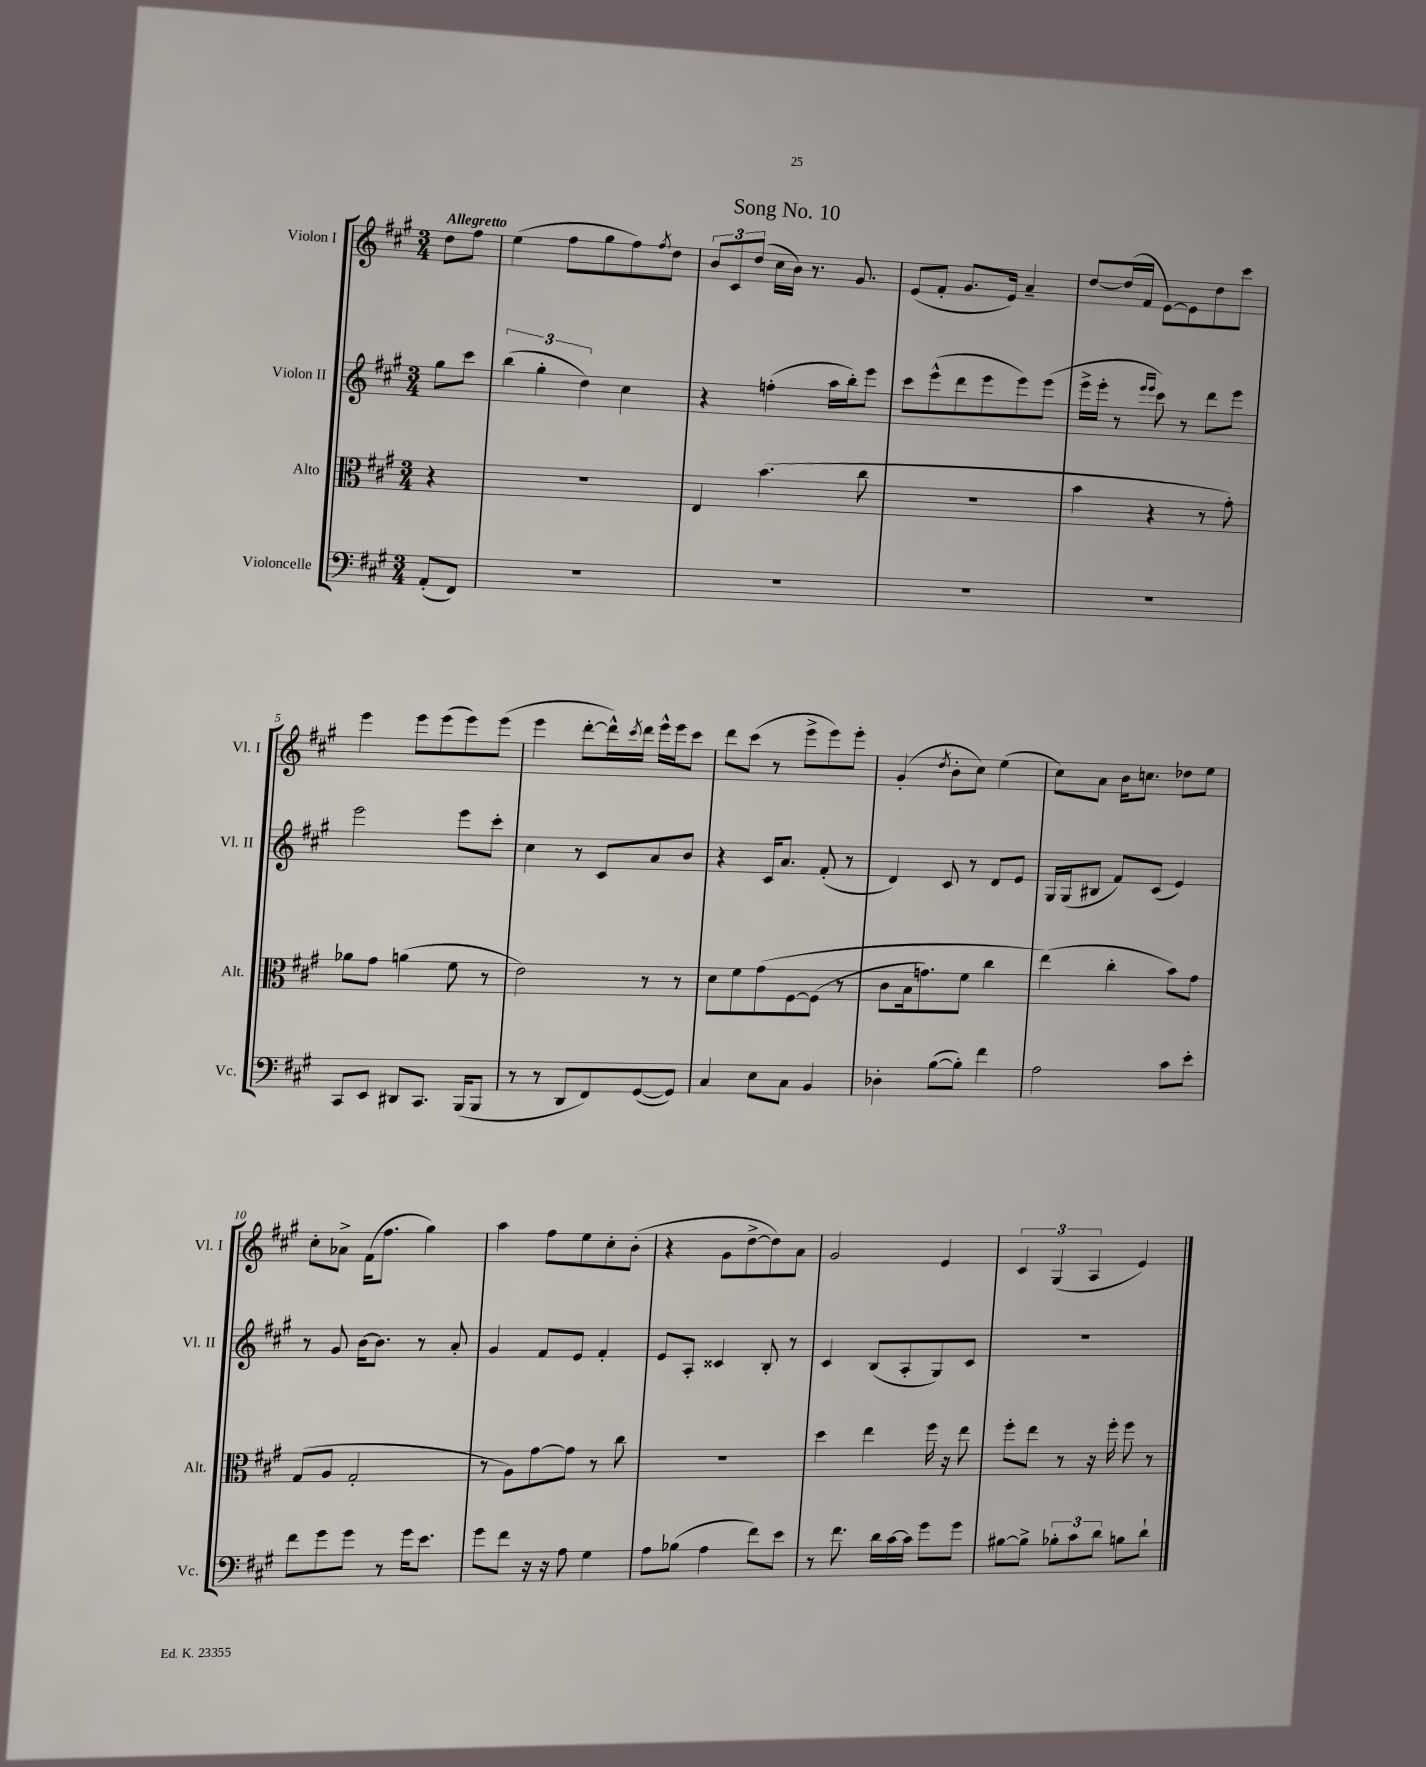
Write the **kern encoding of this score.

**kern	**kern	**kern	**kern
*part4	*part3	*part2	*part1
*staff4	*staff3	*staff2	*staff1
*I"Violoncelle	*I"Alto	*I"Violon II	*I"Violon I
*I'Vc.	*I'Alt.	*I'Vl. II	*I'Vl. I
*clefF4	*clefC3	*clefG2	*clefG2
*k[f#c#g#]	*k[f#c#g#]	*k[f#c#g#]	*k[f#c#g#]
*M3/4	*M3/4	*M3/4	*M3/4
=	=	=	=
!	!	!	!LO:TX:a:B:t=Allegretto
(8AA'/L	4r	8gg#\L	8dd\L
8FF#/J)	.	8ccc#\J	8ff#\J
=1	=1	=1	=1
2.r	2.r	(6bb\	(4ee\
.	.	6gg#'\	.
.	.	.	8ff#\L
.	.	6dd\)	.
.	.	.	8gg#\
.	.	4cc#\	8ff#\)
.	.	.	8qff#/
.	.	.	8dd\J
=2	=2	=2	=2
2.r	4E/	4r	12b/L
.	.	.	12c#/
.	.	.	(12dd/J
.	(4.b\	(4ffn'\	16cc#\LL
.	.	.	16b\JJ)
.	.	.	8.r
.	.	16aa\LL	.
.	.	16bb'\J)	8.g#/
.	8cc#\	8eee\J	.
=3	=3	=3	=3
2.r	2.r	8ccc#\L	(8e/L
.	.	(8eee^^\	8f#'/J
.	.	8ddd\	8.g#/L
.	.	8eee\	.
.	.	.	16e/Jk)
.	.	8eee\)	4a~/
.	.	(8eee\J	.
=4	=4	=4	=4
2.r	4b\	16eee^\LL	[8dd/L
.	.	16eee'\JJ	.
.	.	8r	(16dd/L]
.	.	.	16f#/JJ
.	.	16qqeee/LL	.
.	.	16qqeee/JJ	.
.	4r	8ccc#\)	[8e\L)
.	.	8r	8e\]
.	8r	8ddd\L	8dd\
.	8g#'\)	8eee\J	8ccc#\J
!!LO:LB:g=z
=5	=5	=5	=5
8CC#/L	8a-X\L	2eee\	4eee\
8EE/J	8g#\J	.	.
8DD#X/L	(4an\	.	8eee\L
8.CC#/J	.	.	(8eee\
.	8f#\	8eee\L	8eee\)
(16BBB/KL	.	.	.
8BBB/J	8r	8ccc#'\J	(8eee\J
=6	=6	=6	=6
8r	2e\)	4cc#\	4eee\
8r	.	.	.
8DD/L	.	8r	[8ddd'\L
8FF#/)	.	8c#/L	16ddd^^\L])
.	.	.	8qccc#/
.	.	.	16ddd\JJ
([8GG#/	8r	8a/	16eee^^\LL
.	.	.	16eee\J
8GG#/J])	8r	8b/J	8ccc#\J
=7	=7	=7	=7
4C#/	8d\L	4r	8ddd\L
.	8f#\	.	(8ccc#\J
8E\L	(8g#\	16c#/KL	8r
.	.	8.a/J	.
8C#\J	[8F#\	.	8eee^\L
4BB/	(8F#\J]	(8f#'/	8eee\)
.	8r	8r	8eee'\J
=8	=8	=8	=8
4D-X'\	8c#\L	4d/)	(4g#'/
.	16B\k	.	.
.	8.gn\)	.	.
.	.	.	8qdd/
([8B\L	.	8c#/	8b'\L
8B'\J])	8f#\J	8r	8cc#\J)
4f#\	4cc#\	8d/L	(4ee\
.	.	8e/J	.
=9	=9	=9	=9
2A\	(4ee\)	16G#/LL	8cc#\L)
.	.	(16G#/J	.
.	.	8B#X/J	8a\J
.	4cc#'\	8f#/L)	16b\KL
.	.	.	8.ccn\J
.	.	(8c#/J	.
8c#\L	8b\L)	4e/)	8dd-X\L
8e'\J	8g#\J	.	8ee\J
!!LO:LB:g=z
=10	=10	=10	=10
8f#\L	(8G#/L	8r	8cc#'\L
8g#\	8A/J	8g#/	8a-X^\J
8g#\J	2G#'/	[16b\KL	(16f#\KL
.	.	8.b\J]	8.ff#\J
8r	.	.	.
16g#\KL	.	8r	4gg#\)
8.e\J	.	.	.
.	.	8a'/	.
=11	=11	=11	=11
8g#\L	8r	4g#/	4aa\
8f#\J	8A\L)	.	.
16r	[8g#\	8f#/L	8ff#\L
16r	.	.	.
8A\	8g#\J]	8e/J	8ee\
4G#\	8r	4f#'/	8cc#'\
.	8cc#\	.	(8b'\J
=12	=12	=12	=12
8A\L	2.r	8e/L	4r
(8B-X\J	.	8A'/J	.
4A\	.	4c##X/	8g#\L
.	.	.	[8dd^\
8f#\L)	.	8B'/	8dd\])
8e\J	.	8r	8a\J
=13	=13	=13	=13
8r	4dd\	4c#/	2g#/
8.f#\	.	.	.
.	4ee\	(8B/L	.
16d\LL	.	.	.
[16c#\	.	8A'/	.
16c#\JJ]	.	.	.
8g#\L	16ff#\	8G#/)	4e/
.	16r	.	.
8g#\J	8ee\	8c#/J	.
=14	=14	=14	=14
[8B#X\L	8ff#'\L	2.r	6c#/
8B#^\J]	8ee\J	.	.
.	.	.	(6G#/
12B-X'\L	8r	.	.
12c#\	.	.	6A/
.	16r	.	.
12d\J	.	.	.
.	16ff#'\	.	.
8Bn\L	8ff#\	.	4e/)
8d`\J	8r	.	.
==	==	==	==
*-	*-	*-	*-
